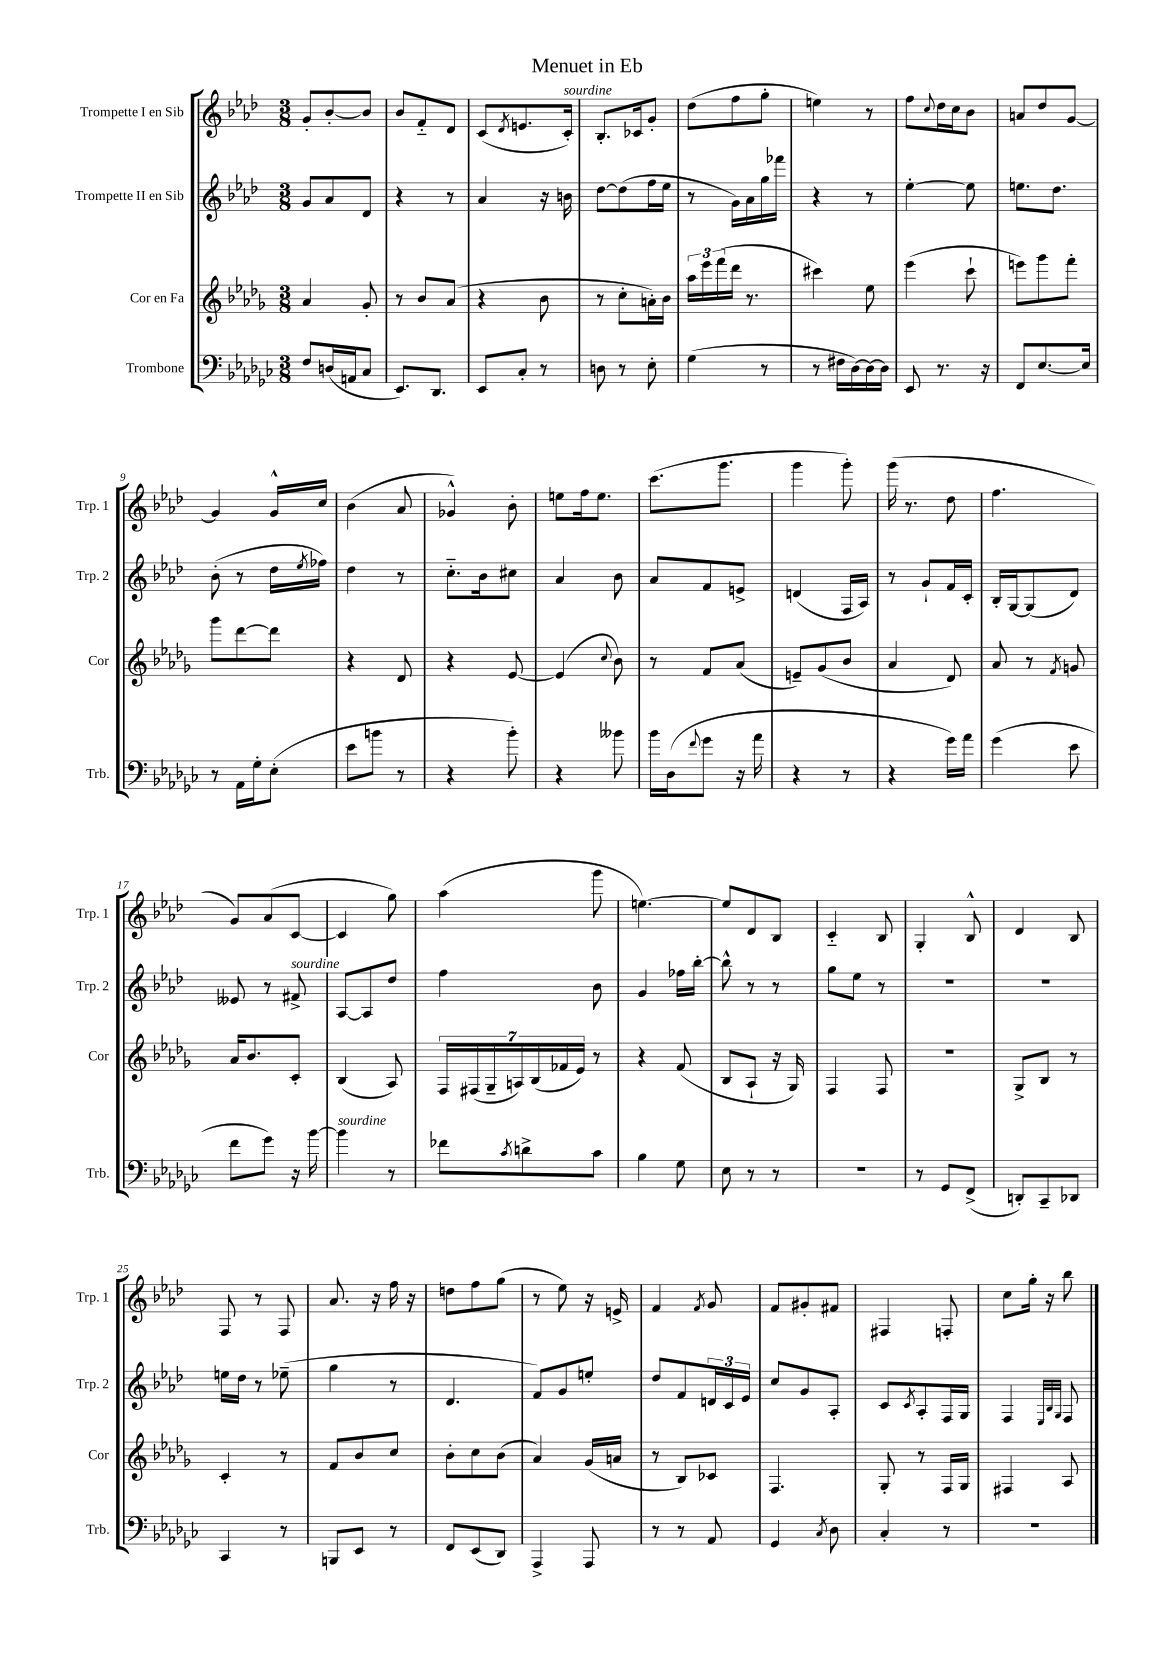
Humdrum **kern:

**kern	**kern	**kern	**kern
*staff4	*staff3	*staff2	*staff1
*clefF4	*clefG2	*clefG2	*clefG2
*k[b-e-a-d-g-c-]	*k[b-e-a-d-g-]	*k[b-e-a-d-]	*k[b-e-a-d-]
*M3/8	*M3/8	*M3/8	*M3/8
8F	4a-	8g	8g'
(16D	.	8a-	[8b-'
16AA	.	.	.
8C-	8g-'	8d-	8b-]
=	=	=	=
8.EE-)	8r	4r	8b-
.	8b-	.	8f'~
8.DD-	.	.	.
.	(8a-	8r	8d-
=	=	=	=
8EE-	4r	4a-	(8c
.	.	.	8qd-
8C-'	.	.	8.e
8r	8b-	16r	.
.	.	16b	16c')
=	=	=	=
8D	8r	[8dd-	8.B-'
8r	8cc'	(8dd-]	.
.	.	.	16c-
8E-'	16a')	16ff	8g'
.	16b-	16ee-	.
=	=	=	=
(4G-	24aa-	8r	(8dd-
.	24eee-	.	.
.	(24fff	.	.
.	16ddd-	16g)	8ff
.	8.r	16a-	.
8r	.	16gg	8gg'
.	.	16fff-	.
=	=	=	=
8r	4ccc#)	4r	4ee)
16F#	.	.	.
[16D-)	.	.	.
16D-_	8ee-	8r	8r
16D-]	.	.	.
=	=	=	=
8EE-	(4eee-	[4ee-'	8ff
.	.	.	8qqcc
8.r	.	.	16dd-
.	.	.	16cc
.	8ccc`	8ee-]	8b-
16r	.	.	.
=	=	=	=
8FF	8eee)	8.ee	8a
[8.E-	8ggg-	.	8dd-
.	.	8.dd-	.
.	8fff'	.	[8g
16E-]	.	.	.
=	=	=	=
8r	8ggg-	(8b-'	4g]
16AA-	[8ddd-	8r	.
16G-'	.	.	.
(8E-'	8ddd-]	16dd-	16g^^
.	.	8qee-	.
.	.	16ff-)	16cc
=	=	=	=
8e-	4r	4dd-	(4b-
8b	.	.	.
8r	8d-	8r	8a-
=	=	=	=
4r	4r	8.cc'~	4g-^^)
.	.	16b-	.
8b-')	[8e-	8cc#	8b-'
=	=	=	=
4r	(4e-]	4a-	8ee
.	.	.	16ff
.	.	.	8.ee
.	8qqcc	.	.
8b--	8b-)	8b-	.
=	=	=	=
16b-	8r	8a-	(8.ccc
(16D-	.	.	.
8qqf	.	.	.
8g-	8f	8f	.
.	.	.	8.ggg
16r	(8a-	8e^	.
16a-	.	.	.
=	=	=	=
4r	8e~)	(4d	4ggg
.	(8g-	.	.
8r	8b-	16F	8ggg')
.	.	16A-)	.
=	=	=	=
4r	4a-	8r	(16ggg
.	.	.	8.r
.	.	8g`	.
16g-)	8d-)	16f	8dd-
16a-	.	16c'	.
=	=	=	=
(4g-	8a-	16B-'	4.ff
.	.	[16G	.
.	8r	(8G]	.
.	8qf	.	.
8e-	8g	8d-)	.
=	=	=	=
8f	16a-	8e--	8g)
.	8.b-	.	.
8g-)	.	8r	(8a-
16r	8c'	8f#^	[8c
[16b-	.	.	.
=	=	=	=
4b-]	(4B-	[8A-	4c]
.	.	8A-]	.
8r	8A-)	8dd-	8gg)
=	=	=	=
8f-	28F	4ff	(4aa-
.	(28F#	.	.
.	28G-~	.	.
.	28A)	.	.
8qc-	.	.	.
8d^	.	.	.
.	(28B-	.	.
.	28f-	.	.
.	28e-)	.	.
8c-	8r	8b-	8ggg
=	=	=	=
4B-	4r	4g	[4.ee)
8G-	(8f	16ff-	.
.	.	[16bb-'	.
=	=	=	=
8E-	8B-	8bb-^^]	8ee]
8r	8A-`	8r	8d-
8r	16r	8r	8B-
.	16G-)	.	.
=	=	=	=
4.r	4F	8gg	4c'~
.	.	8ee-	.
.	8F	8r	8B-
=	=	=	=
8r	4.r	4.r	4G'
8GG-	.	.	.
(8FF^	.	.	8B-^^
=	=	=	=
8DD')	8G-^	4.r	4d-
8CC-~	8B-	.	.
8DD-	8r	.	8B-
=	=	=	=
4CC-	4c'	16ee	8F
.	.	16dd-	.
.	.	8r	8r
8r	8r	(8ee-~	8F
=	=	=	=
8BBB	8f	4gg	8.a-
8EE-	8b-	.	.
.	.	.	16r
8r	8cc	8r	16ff
.	.	.	16r
=	=	=	=
8FF	8b-'	4.d-	8dd
(8EE-	8cc	.	8ff
8DD-)	(8b-	.	(8gg
=	=	=	=
4AAA-^	4a-)	8f)	8r
.	.	8g	8ee-)
8AAA-	(16g-	8ee'	16r
.	16a	.	16e^
=	=	=	=
8r	8r	8dd-	4f
8r	8B-)	8f	.
.	.	.	8qf
8AA-	8c-	24d	8g
.	.	24c	.
.	.	24e-	.
=	=	=	=
4GG-	4.F	8cc	8f
.	.	8g	8g#'
8qC-	.	.	.
8D-	.	8A-'	8f#
=	=	=	=
4C-'	8G-'	8c	4F#
.	.	8qc	.
.	8r	8A-'	.
8r	16F	16F	8F'
.	16G-	16G	.
=	=	=	=
4.r	4F#	4F	8cc
.	.	.	16gg'
.	.	.	16r
.	.	32qqE-	.
.	.	32qqB-	.
.	.	32qqG	.
.	8A-	8F	8bb-
==	==	==	==
*-	*-	*-	*-
